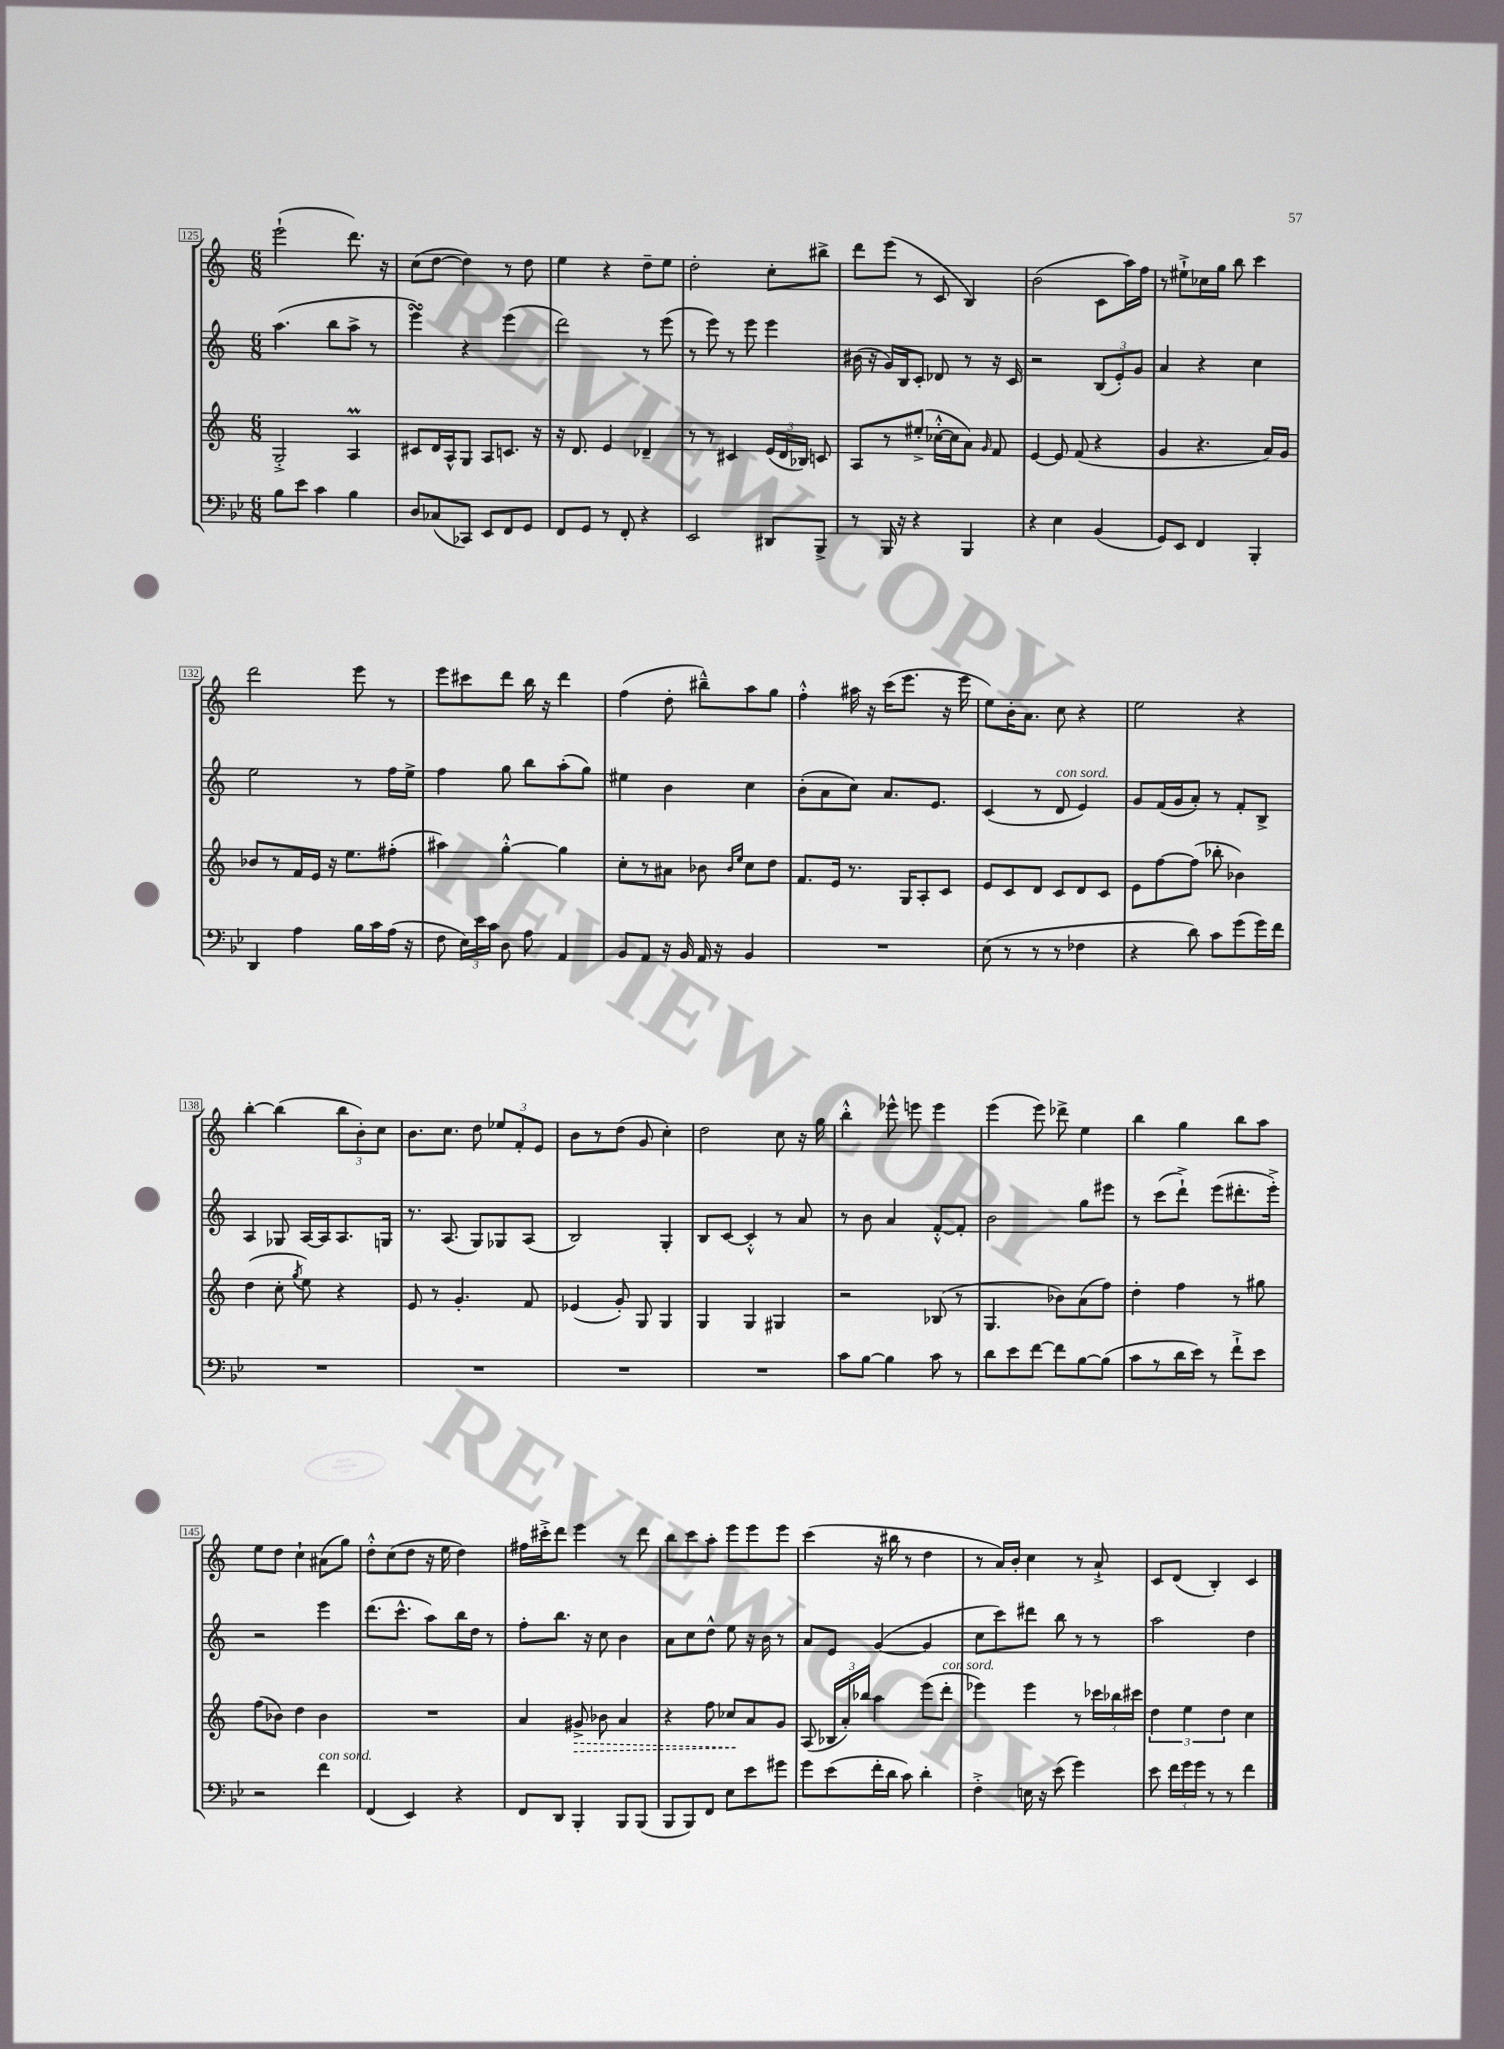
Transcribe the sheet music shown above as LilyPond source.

<<
\new StaffGroup <<
\new Staff = "s0" {
    \clef treble \key c \major \numericTimeSignature \time 6/8
    \autoBeamOff e'''2-!( d'''8.) r16 |
    c''8[( d''8]~ d''4) r8 d''8 |
    e''4 r4 d''8[-- e''8] |
    d''2-. c''8[-. bis''8]-> |
    d'''8[ e'''8]( r8 c'8 b4) |
    b'2( c'8[ a''16) f''16] |
    r8 eis''8[-!-> ces''16 g''16] b''8 c'''4 |
    d'''2 e'''8 r8 |
    e'''8[ cis'''8 d'''8] b''16 r16 d'''4 |
    f''4( d''8-. bis''8[---^) a''8 g''8] |
    f''4-.-^ ais''16 r16 c'''16[( e'''8.] r16 e'''16 |
    e''8[) b'16-. a'8.] c''8 r4 |
    e''2 r4 |
    b''4~-. b''4( \tuplet 3/2 { b''8[ b'8-.) c''8] } |
    b'8.[ c''8.] d''8 \tuplet 3/2 { ees''8[ f'8-. e'8] } |
    b'8[ r8 d''8]( g'8 c''4-.) |
    d''2 c''8 r16 g''16 |
    b''4-.-^ ees'''8-^ e'''8 e'''4 |
    e'''4( e'''8) des'''8-> e''4 |
    b''4 g''4 b''8[ a''8] |
    e''8[ d''8] c''4-! ais'8[( g''8]) |
    d''8[-.-^ c''8( d''8] r16 e''16 d''4) |
    fis''16[ cis'''16-.-> d'''8] e'''4 r8 d'''8 |
    b''8[ c'''8 a''8]-. e'''8[ e'''8 e'''8] |
    c'''4( r16 bis''16 r8 d''4 |
    r8 a'16[) b'16]-. c''4 r8 a'8-!-> |
    c'8[ d'8]( b4-.) c'4 \bar "|." |
}
\new Staff = "s1" {
    \clef treble \key c \major \numericTimeSignature \time 6/8
    \autoBeamOff a''4.( b''8[ a''8]-> r8 |
    e'''4\turn) r4 e'''4( |
    d'''2) r8 e'''8( |
    r8 e'''8) r8 e'''8 e'''4 |
    bis'16( r16 g'16[) b16 c'8]-. des'8 r8 r16 c'16 |
    r2 \tuplet 3/2 { b8[( e'8-.) g'8] } |
    a'4 r4 c''4 |
    e''2 r8 f''16[ e''16]-> |
    f''4 g''8 b''8[ a''8-.( g''8]) |
    eis''4 b'4 c''4 |
    b'8[-.( a'8 c''8]) a'8.[ e'8.] |
    c'4( r8 d'8^\markup { \italic "con sord." } e'4) |
    g'8[ f'16( g'16 a'8]-.) r8 f'8[-. b8]-> |
    a4 ges8 a16[~ a16 a8. g16] |
    r8. a8.( g8[) ges8 a8]( |
    b2) g4-. |
    b8[ c'8]~ c'4-.-^ r8 a'8 |
    r8 b'8 a'4 f'8[~-.-^ f'8]-. |
    b'2 g''8[ eis'''8] |
    r8 c'''8[( d'''8]-!->) e'''8[( dis'''8.-. e'''16]-.->) |
    r2 e'''4 |
    d'''8.[( c'''8.]-^ a''8[) b''16 d''16] r8 |
    f''8[-. b''8.] r16 c''8 b'4 |
    a'8[ c''8 d''8]-^ e''8 r16 b'16 r8 |
    a'8[ e'8] g'4~( g'4 |
    c''8[ c'''8) dis'''8] b''8 r8 r8 |
    a''2 d''4 \bar "|." |
}
\new Staff = "s2" {
    \clef treble \key c \major \numericTimeSignature \time 6/8
    \autoBeamOff g2-.-> a4\prall |
    cis'8[ d'16 a16-^ g8] a8[ c'8.] r16 |
    r16 d'8. e'4 des'4-- |
    r8 r8 cis'4 \tuplet 3/2 { e'16[( d'16 bes16]) } c'8 |
    a8[ r8 eis''8]-.->( ces''16[~-.-^ ces''16 a'8]) \grace { g'16 } f'8 |
    e'4~ e'8 f'8( r4 |
    g'4 r4. a'16[) g'16] |
    bes'8[ r8 f'16 e'16] r16 e''8.[ fis''8]-.( |
    ais''4) g''4~-.-^ g''4 |
    c''8[-. r8 ais'8] bes'8 \grace { bes'16[ e''16] } c''8[ d''8] |
    f'8.[ e'16] r8. g16[ a8-. c'8] |
    e'8[ c'8 d'8] c'8[ d'8 c'8] |
    e'8[ f''8~ f''8]( bes''8-. bes'4) |
    d''4( c''8-. \acciaccatura { g''8 } e''8) r4 |
    e'8 r8 g'4.-. f'8 |
    ees'4( g'8-.) g8 g4 |
    g4 g4 gis4 |
    r2 bes8( r8 |
    g4. bes'8[) a'8( f''8]) |
    d''4-. f''4 r8 gis''8 |
    f''8[( bes'8]) d''4 bes'4 |
    R2. |
    a'4 \once \override Hairpin.style = #'dashed-line gis'8->\> bes'8 a'4 |
    r4 f''8 ces''8[\! a'8 g'8] |
    a8( \tuplet 3/2 { bes16[ a'16-.) bes''16] } a''4 e'''8[( d'''8]-.^\markup { \italic "con sord." } |
    ees'''4) ees'''4 r8 \tuplet 3/2 { ces'''16[ bes''16 cis'''16] } |
    \tuplet 3/2 { d''4 e''4 d''4 } c''4 \bar "|." |
}
\new Staff = "s3" {
    \clef bass \key bes \major \numericTimeSignature \time 6/8
    \autoBeamOff bes8[ ees'8] c'4 bes4 |
    d8[ ces8( ces,8]) ees,8[ f,8 g,8] |
    f,8[ g,8] r8 f,8-. r4 |
    ees,2 dis,8[ bes,,8]-> |
    r8 bes,,16 r16 r4 bes,,4 |
    r4 ees4 bes,4( |
    g,8[) ees,8] f,4 bes,,4-. |
    d,4 a4 bes16[ c'16 a16]( r16 |
    f8 \tuplet 3/2 { ees16[) ees'16 c'16] } d8 a8 a,4 |
    bes,8[ a,8] r16 bes,16 a,16 r16 bes,4 |
    R2. |
    ees8( r8 r8 r8 fes4 |
    r4 d'8) c'8[ g'8( g'16) f'16] |
    R2. |
    R2. |
    R2. |
    R2. |
    c'8[ bes8]~ bes4 c'8 r8 |
    d'8[ ees'8 f'8]~ f'8[ bes8~ bes8]( |
    c'8[ r8 d'16 ees'16]) r8 f'8[-!-> ees'8] |
    r2 f'4^\markup { \italic "con sord." } |
    f,4( ees,4) r4 |
    f,8[ d,8] bes,,4-. bes,,8[ bes,,8]( |
    bes,,8[ bes,,8) f,8] ees8[ ees'8 gis'8] |
    g'8[ ees'8( f'16-. d'16] c'8) d'4-. |
    f4-.-> e16 r16 ees'8( g'4) |
    ees'8 \tuplet 3/2 { f'16[ g'16 g'16] } r8 r8 f'4 \bar "|." |
}
>>
>>
\layout { \context { \Score currentBarNumber = #125 \override BarNumber.stencil = #(make-stencil-boxer 0.1 0.3 ly:text-interface::print) } }
